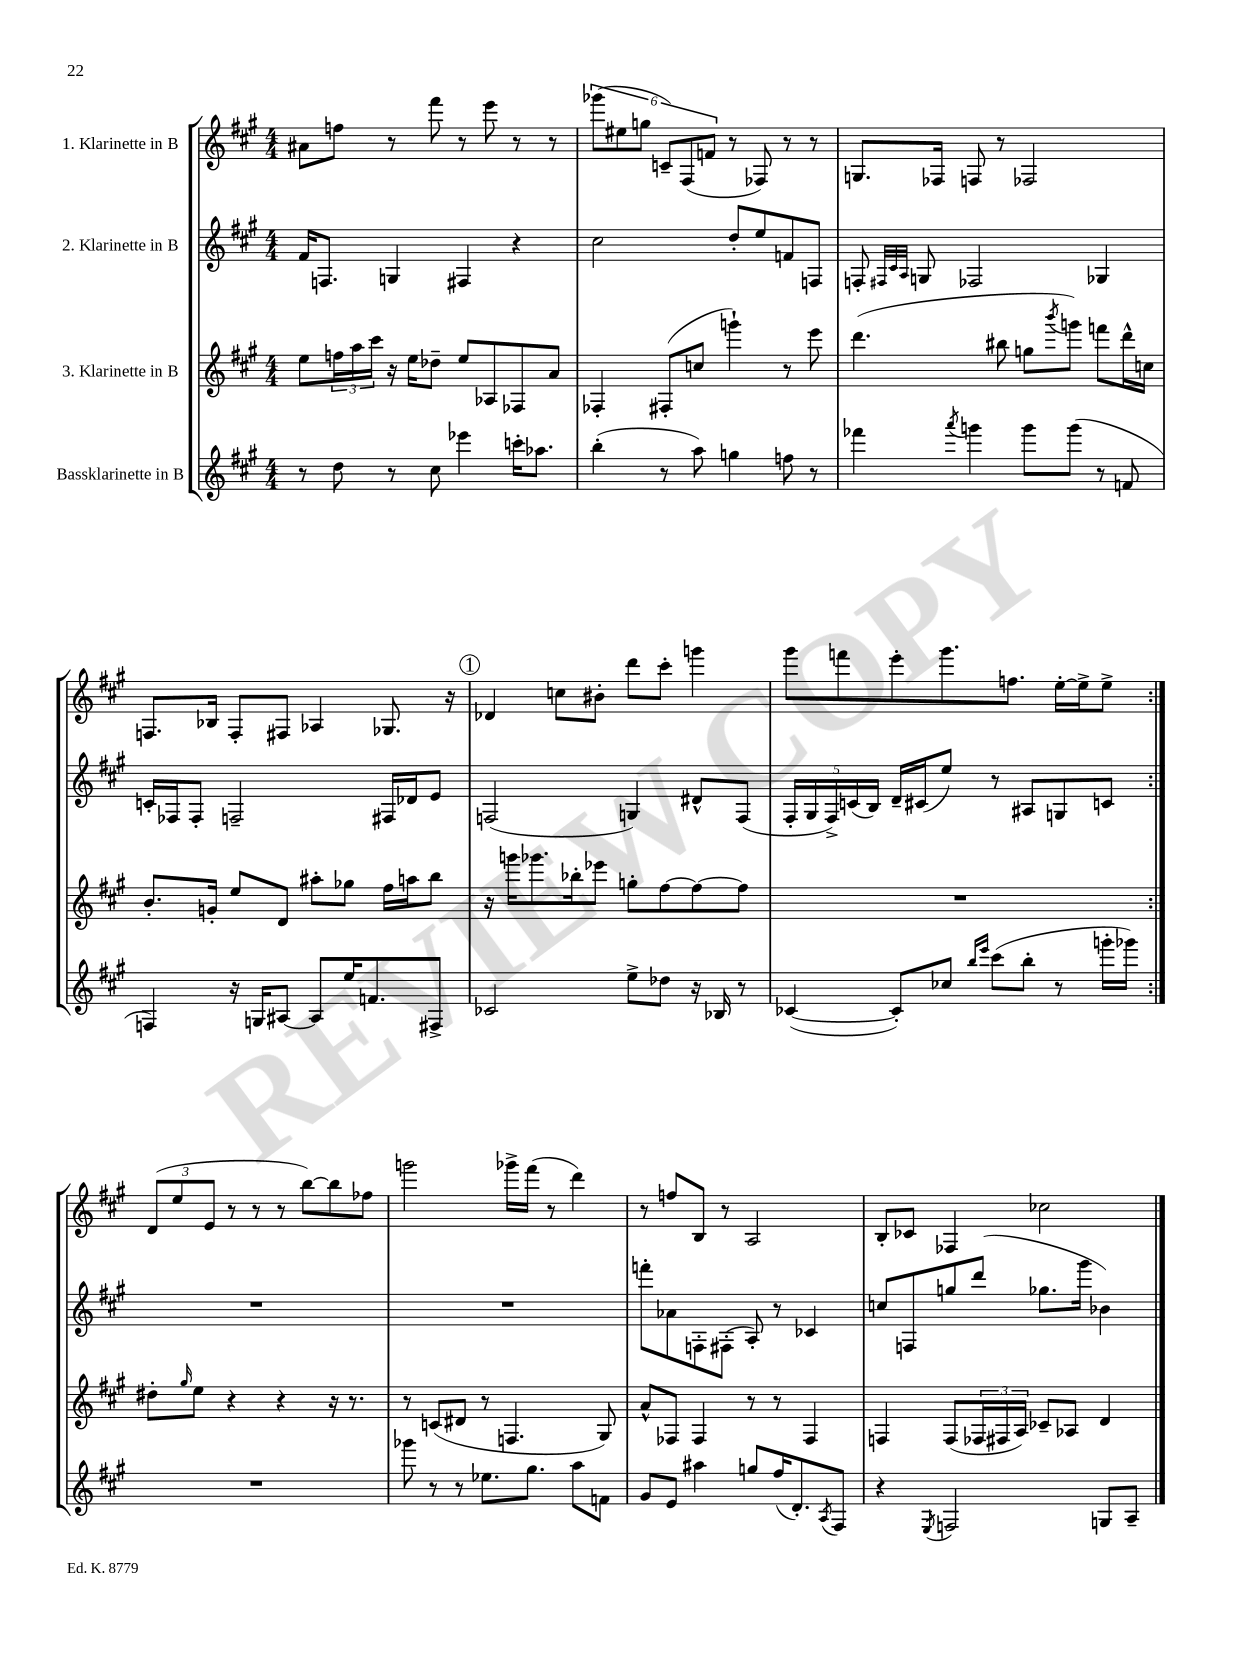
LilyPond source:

<<
\new StaffGroup <<
\new Staff = "s0" \with { instrumentName = "1. Klarinette in B" } {
    \clef treble \key a \major \numericTimeSignature \time 4/4
    \repeat volta 2 { ais'8 f''8 r8 fis'''8 r8 e'''8 r8 r8 |
    \tuplet 6/4 { ges'''8( eis''8 g''8 c'8--) fis8( f'8 } r8 fes8) r8 r8 |
    g8. fes16 f8 r8 fes2 |
    f8. bes16 f8-. fis8 aes4 ges8. r16 |
    \mark \markup { \circle "1" } des'4 c''8 bis'8-. d'''8 cis'''8-. g'''4 |
    gis'''8 f'''8 e'''8-. gis'''8. f''8. e''16~-. e''16-> e''8-> | }
    \tuplet 3/2 { d'8( e''8 e'8 } r8 r8 r8 b''8~) b''8 fes''8 |
    g'''2 ges'''16-> fis'''16( r8 d'''4) |
    r8 f''8 b8 r8 a2 |
    b8-. ces'8 fes4 ces''2 \bar "|." |
}
\new Staff = "s1" \with { instrumentName = "2. Klarinette in B" } {
    \clef treble \key a \major \numericTimeSignature \time 4/4
    \repeat volta 2 { fis'16 f8. g4 fis4 r4 |
    cis''2 d''8-. e''8 f'8 f8 |
    f8-. \grace { fis32 cis'32 a32 } g8 fes2 ges4 |
    c'16-. fes16 fes8-. f2-- fis16 des'16 e'8 |
    \mark \markup { \circle "1" } f2( g4) dis'8-^ f8( |
    \tuplet 5/4 { fis16-. gis16 fis16->) c'16( b16) } d'16-- cis'16( e''8) r8 ais8 g8 c'8 | }
    R1 |
    R1 |
    f'''8-. aes'8 f8-. fis8-.( a8-.) r8 ces'4 |
    c''8 f8 g''8 d'''8( ges''8. gis'''16 bes'4) \bar "|." |
}
\new Staff = "s2" \with { instrumentName = "3. Klarinette in B" } {
    \clef treble \key a \major \numericTimeSignature \time 4/4
    \repeat volta 2 { e''8 \tuplet 3/2 { f''16 a''16 cis'''16 } r16 e''16 des''8-- e''8 aes8 fes8 a'8 |
    fes4-. fis8-.( c''8 g'''4-!) r8 e'''8 |
    d'''4.( bis''8 g''8 \acciaccatura { b'''8 } g'''8) f'''8 d'''16-^ c''16 |
    b'8.-. g'16-. e''8 d'8 ais''8-. ges''8 fis''16 a''16 b''8 |
    \mark \markup { \circle "1" } r16 g'''16 ges'''8. bes''16-. ees'''8 g''8-. fis''8~ fis''8~ fis''8 |
    R1 | }
    dis''8-. \grace { gis''16 } e''8 r4 r4 r16 r8. |
    r8 c'8( dis'8 r8 f4. gis8) |
    a'8-^ fes8 fes4 r8 r8 fes4 |
    f4 f8( \tuplet 3/2 { fes16 fis16 a16) } ces'8-- aes8 d'4 \bar "|." |
}
\new Staff = "s3" \with { instrumentName = "Bassklarinette in B" } {
    \clef treble \key a \major \numericTimeSignature \time 4/4
    \repeat volta 2 { r8 d''8 r8 cis''8 ees'''4 c'''16-. aes''8. |
    b''4-.( r8 a''8) g''4 f''8 r8 |
    fes'''4 \acciaccatura { a'''8 } g'''4 g'''8 g'''8( r8 f'8 |
    f4) r16 g16 ais8~ ais8 e''16 f'8. fis8-> |
    \mark \markup { \circle "1" } ces'2 e''8-> des''8 r16 bes16 r8 |
    ces'4~( ces'8-.) ces''8 \grace { b''16 e'''16 } cis'''8( b''8-. r8 g'''16-. ges'''16) | }
    R1 |
    ges'''8 r8 r8 ees''8. gis''8. a''8 f'8 |
    gis'8 e'8 ais''4 g''8 fis''16( d'8.-.) \acciaccatura { a8 } fis8 |
    r4 \acciaccatura { e8 } f2 g8 a8-- \bar "|." |
}
>>
>>
\layout { \context { \Score \remove "Bar_number_engraver" } }
